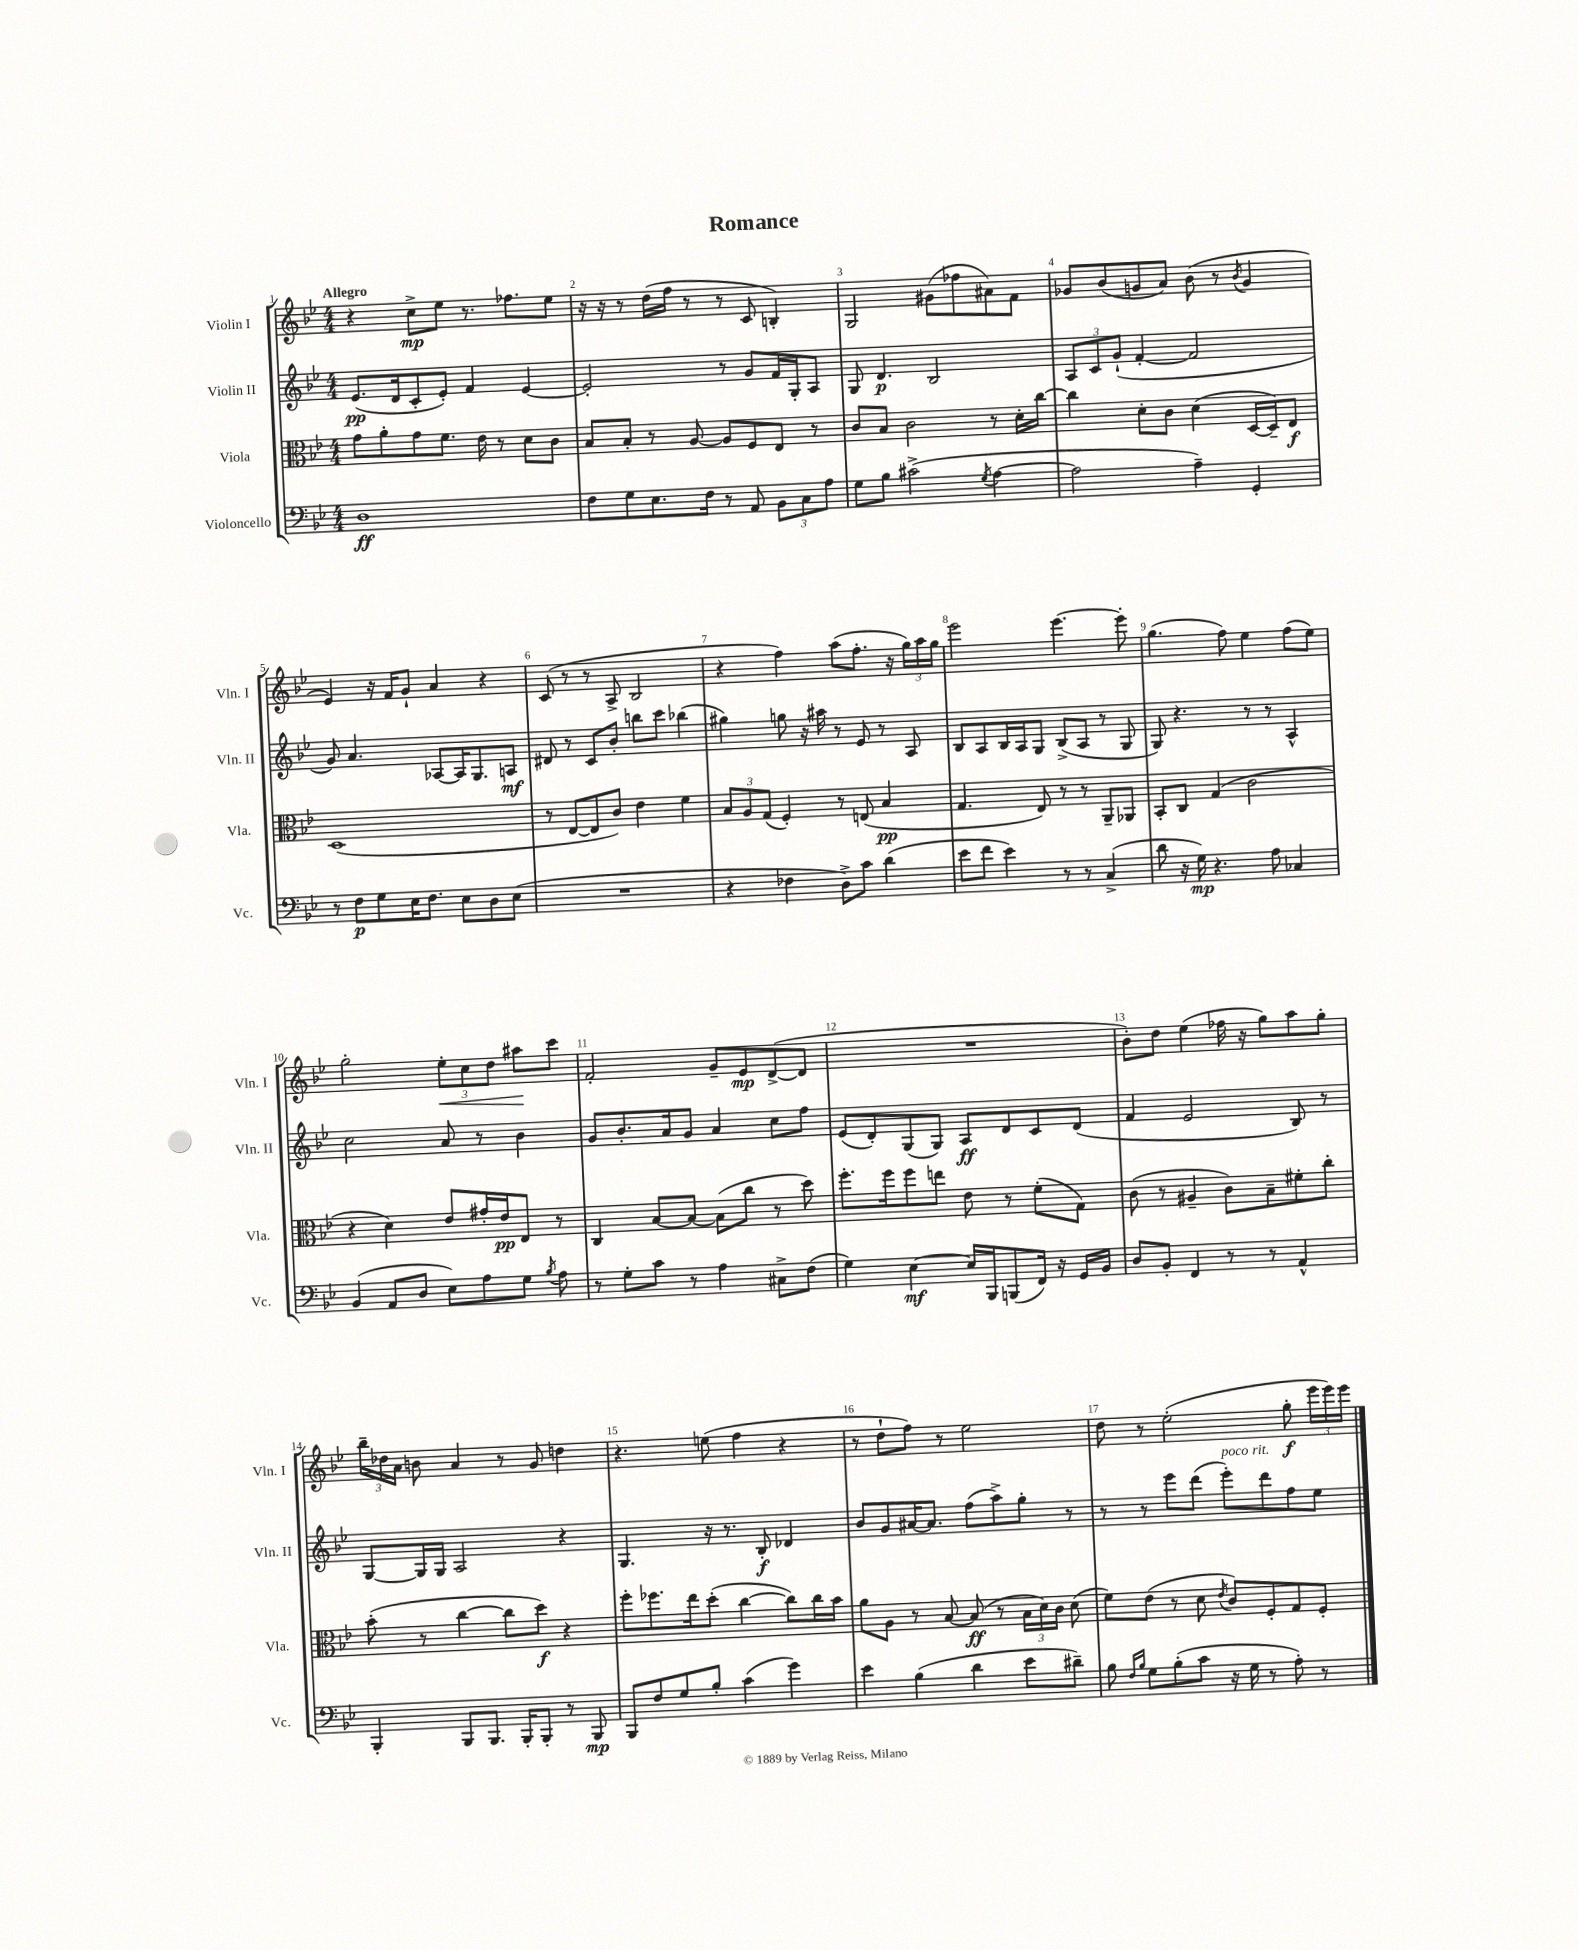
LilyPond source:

\header { title = "Romance" }
<<
\new StaffGroup <<
\new Staff = "s0" \with { instrumentName = "Violin I" shortInstrumentName = "Vln. I" } {
    \clef treble \key bes \major \numericTimeSignature \time 4/4 \tempo "Allegro"
    \autoBeamOff r4 c''8[->\mp ees''8] r8. fes''8.[ ees''8] |
    r16 r16 r8 d''16[( f''16] r8 r8 c'8 b4-.) |
    g2 gis'8[( fes''8 ais'8) f'8] |
    ges'8[ bes'8( g'8 a'8]) bes'8( r8 \acciaccatura { bes'8 } g'4 |
    ees'4) r16 f'16[ g'8]-! a'4 r4 |
    c'8( r8 r8 a8-> bes2 |
    r4 f''4) a''8[( f''8.]-. r16 \tuplet 3/2 { g''16[) a''16 g''16] } |
    ees'''2 ees'''4.~ ees'''8-. |
    g''4.( f''8) ees''4 f''8[( ees''8]) |
    g''2-. \tuplet 3/2 { ees''8[-.\< c''8 d''8] } ais''8[\! c'''8] |
    f'2-. g'8[-- ees'8\mp d'8~->( d'8] |
    R1 |
    bes'8[-.) d''8] ees''4( fes''16 r16 g''8[) a''8 g''8]-. |
    \tuplet 3/2 { bes''16[-- des''16 a'16] } b'8 a'4 r8 g'8 d''4 |
    r4. e''8( f''4 r4 |
    r8 d''8[-! f''8]) r8 ees''2 |
    d''8 r8 ees''2-.( g''8-.\f \tuplet 3/2 { ees'''16[ ees'''16) ees'''16] } \bar "|." |
}
\new Staff = "s1" \with { instrumentName = "Violin II" shortInstrumentName = "Vln. II" } {
    \clef treble \key bes \major \numericTimeSignature \time 4/4
    \autoBeamOff ees'8.[\pp( d'16 c'8-. ees'8]-.) f'4 ees'4~ |
    ees'2-. r8 g'8[ f'16 g16-. a8] |
    g8 d'4.\p bes2 |
    \tuplet 3/2 { a8[ c'8 g'8]-!( } f'4~-. f'2 |
    g'8) a'4. aes8[~ aes16 g8. a8]\mf |
    dis'8 r8 c'8[ bes'8]-. b''8[ c'''8] bes''4( |
    gis''4) g''8 r16 ais''16 r8 ees'8 r8 a8 |
    bes8[ a8 bes16 a16 g8] bes8[->( a8] r8 g8 |
    g8) r4. r8 r8 a4-^ |
    c''2 a'8 r8 bes'4 |
    g'8[ bes'8.-. a'16 g'8] a'4 c''8[ f''8] |
    ees'8[( d'8-.) g8( g8]) a8[\ff d'8 c'8 d'8]( |
    f'4 ees'2 bes8) r8 |
    g8[~ g16 g16] a2 r4 |
    g4. r16 r8. bes8-.\f des'4 |
    bes'8[ g'8 ais'16~ ais'8.] f''8[( a''8->) g''8]-. r8 |
    r8 r8 ees'''8[ d'''8]( ees'''8[-.^\markup { \italic "poco rit." }) d'''8 f''8 ees''8] \bar "|." |
}
\new Staff = "s2" \with { instrumentName = "Viola" shortInstrumentName = "Vla." } {
    \clef alto \key bes \major \numericTimeSignature \time 4/4
    \autoBeamOff g'8[ a'8-. g'8 f'8.] ees'16 r8 d'8[ c'8] |
    bes8[ bes8]-. r8 a8~ a8[ f8 ees8] r8 |
    c'8[ bes8] c'2 r8 d'16[-. c''16]~ |
    c''4 d'8[-. c'8] d'4( d16[~ d16--) ees8]\f |
    d1( |
    r8 ees8[~ ees8 c'8]) ees'4 f'4 |
    \tuplet 3/2 { bes8[ a8 g8]( } f4-.) r8 e8( bes4\pp |
    g4. ees8) r8 r8 a,8[-- aes,8] |
    bes,8[-. c8] g4( c'2 |
    r4 d'4) ees'8[ gis'16-. ees'16\pp ees8] r8 |
    c4 bes8[~ bes8]~ bes8[( c''8] r8 d''8) |
    f''8.[-. f''16 f''8 e''8] ees'8 r8 f'8[-.( g8]) |
    c'8( r8 ais4-- c'8[) bes8-- fis'8-. c''8]-. |
    bes'8-.( r8 c''4~ c''8[ d''8]\f) r4 |
    f''8[-. fes''8. ees''16 d''8]-.( c''4~ c''8[) c''16 bes'16] |
    a'8[ a8] r8 bes8~ bes8\ff( r8 \tuplet 3/2 { bes16[ d'16) c'16] } d'8( |
    f'8[) ees'8]( r8 d'8 \acciaccatura { ees'8 } c'8[) f8-. g8 f8]-. \bar "|." |
}
\new Staff = "s3" \with { instrumentName = "Violoncello" shortInstrumentName = "Vc." } {
    \clef bass \key bes \major \numericTimeSignature \time 4/4
    \autoBeamOff d1\ff |
    f8[ g8 ees8. f16] r8 a,8 \tuplet 3/2 { bes,8[ c8 a8] } |
    g8[ bes8] cis'2->( \acciaccatura { g8 } a4~ |
    a2 a4--) g,4-. |
    r8 f8[\p g8 ees16 f8.] ees8[ d8 ees8]( |
    R1 |
    r4 fes4 d8[->) c'8] d'4( |
    ees'8[ f'8] ees'4) r8 r8 c4->( |
    d'8 r16 g16\mp) r4. a8 ces4 |
    bes,4( a,8[ d8] ees8[) a8 g8] \acciaccatura { bes8 } a8 |
    r8 g8[-. c'8] r8 a4 cis8[-> f8]( |
    g4) ees4~\mf ees16[ bes,,16 b,,8( f,16]) r16 g,16[ bes,16] |
    d8[ bes,8]-. f,4 r8 r8 a,4-^ |
    bes,,4-. bes,,8[ bes,,8.] bes,,16[-. bes,,8]-. r8 bes,,8\mp |
    bes,,8[ f8 g8 bes8]-. c'4( g'4) |
    ees'4 bes4( d'4 ees'8[ dis'8]--) |
    bes8 \grace { f16[ bes16] } g8[ bes8-.( c'8] r16 g16 r8 a8-.) r8 \bar "|." |
}
>>
>>
\layout { \context { \Score \override BarNumber.break-visibility = ##(#f #t #t) barNumberVisibility = #all-bar-numbers-visible } }
